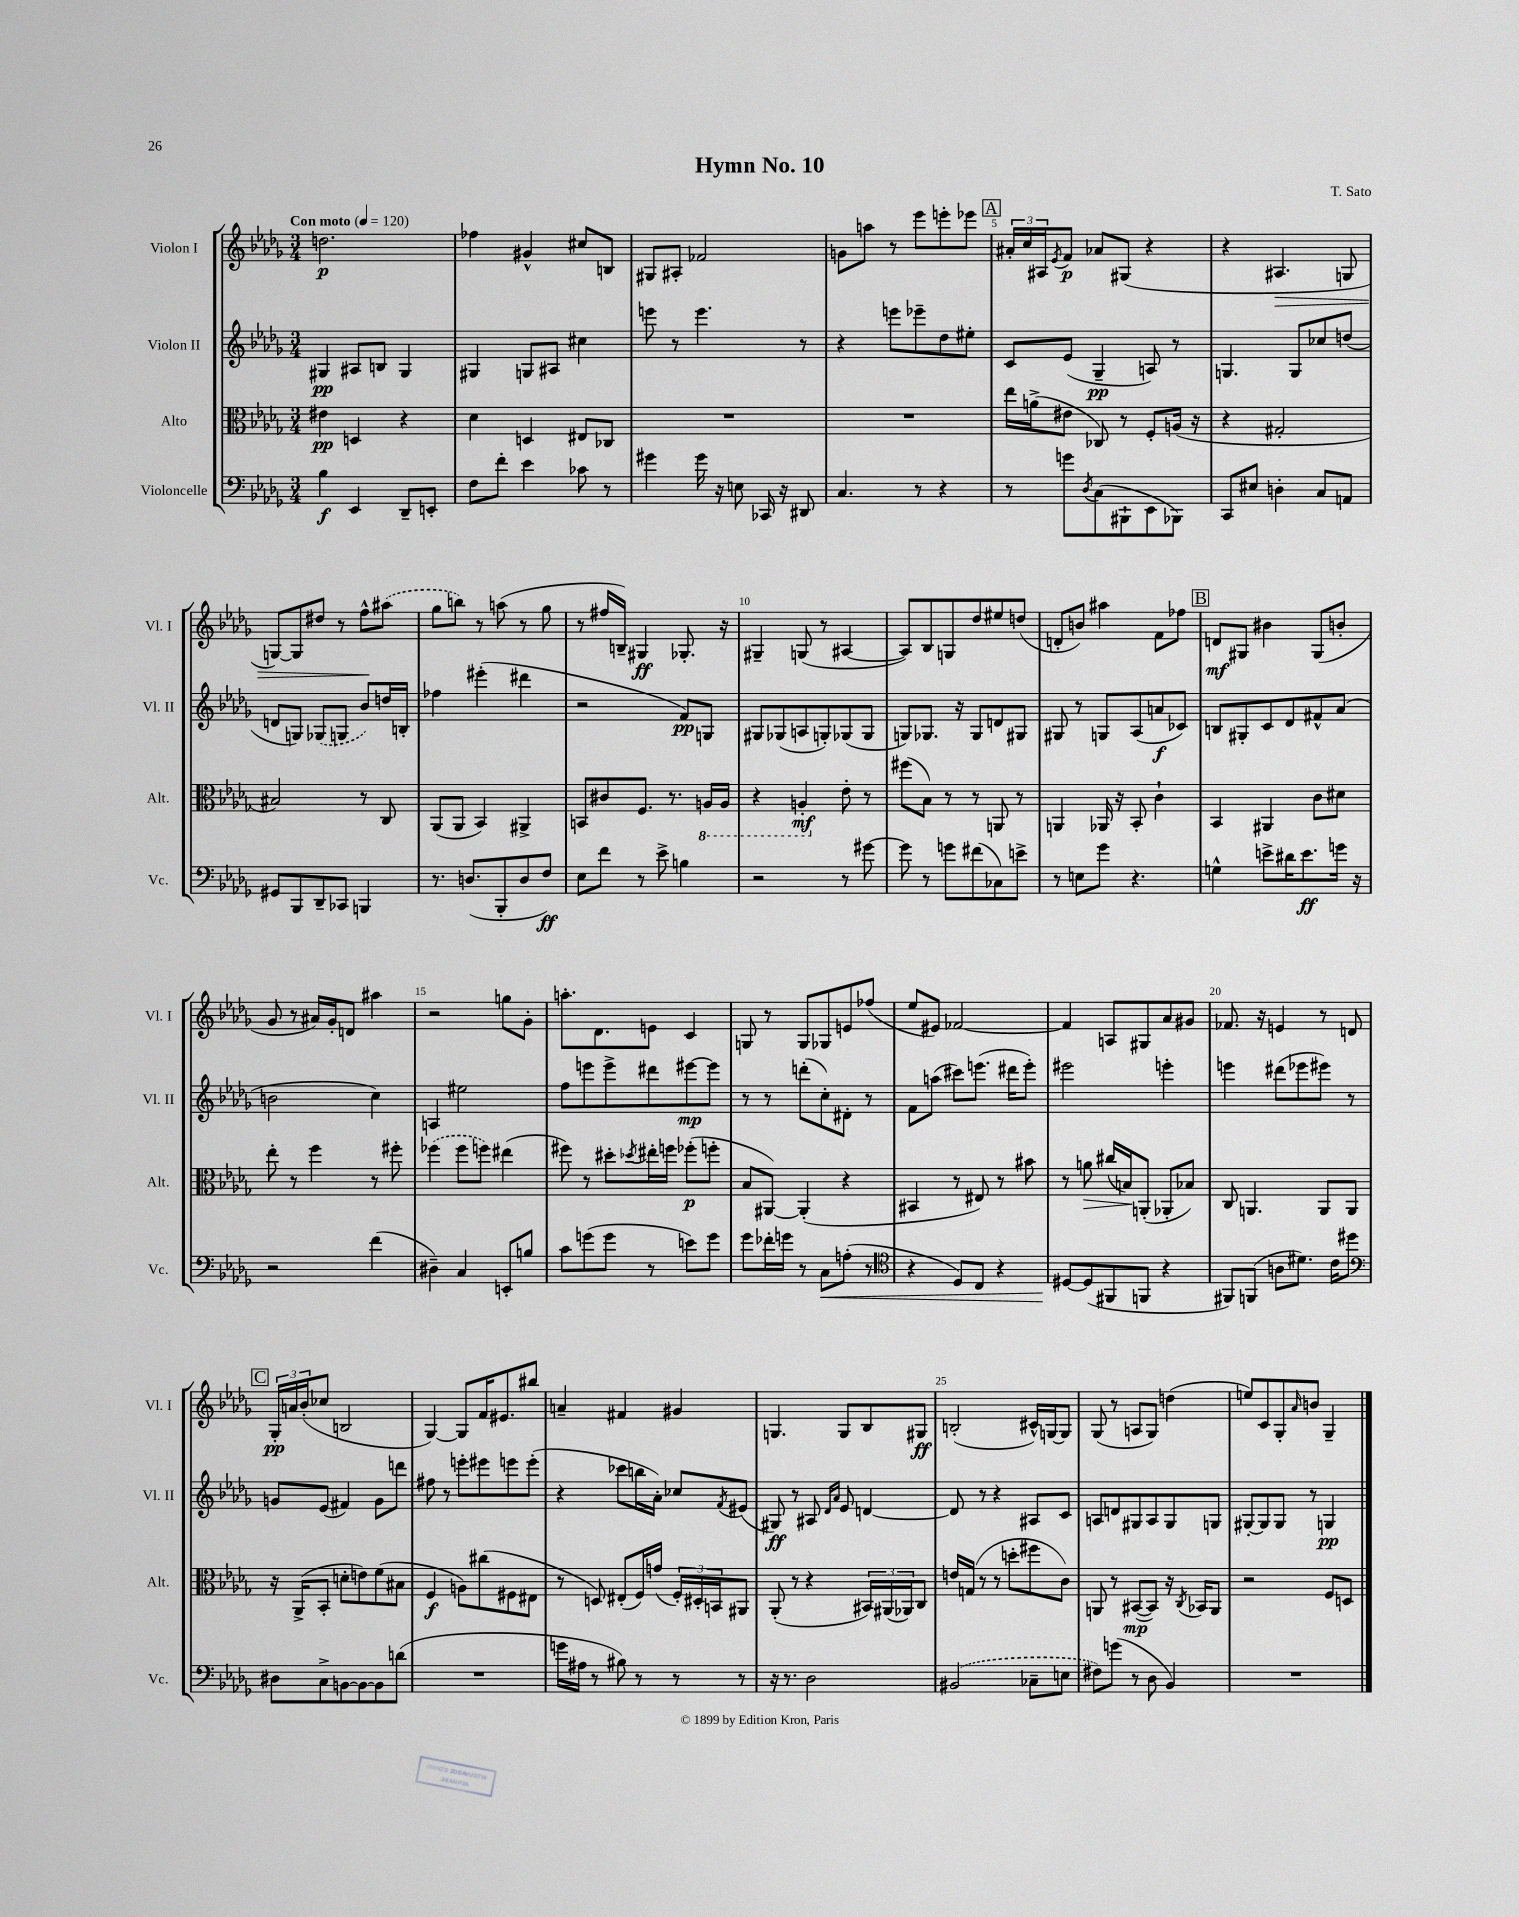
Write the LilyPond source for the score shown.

\header { title = "Hymn No. 10" composer = "T. Sato" }
<<
\new StaffGroup <<
\new Staff = "s0" \with { instrumentName = "Violon I" shortInstrumentName = "Vl. I" } {
    \clef treble \key des \major \numericTimeSignature \time 3/4 \tempo "Con moto" 4 = 120
    d''2.\p |
    fes''4 gis'4-^ cis''8 b8 |
    gis8 ais8-. fes'2 |
    g'8 a''8 r8 ees'''8 e'''8-. ees'''8 |
    \mark \markup { \box "A" } \tuplet 3/2 { ais'16-. c''16 ais16 } \acciaccatura { ees'8 } f'8\p aes'8 gis8( r4 |
    r4 ais4.\> g8 |
    g8~) g8 dis''8 r8 f''8-^\! \once \slurDashed ais''8( |
    ges''8 b''8) r8 a''8( r8 ges''8 |
    r8 fis''16 b16--) gis4\ff ges8.-. r16 |
    gis4-- g8( r8 ais4~ |
    ais8) bes8 g8 des''8 eis''8 d''8( |
    d'8-. b'8) ais''4 f'8 fes''8 |
    \mark \markup { \box "B" } d'8\mf gis8 bis'4 gis8( b'8-. |
    ges'8 r8 ais'16) ges'16-. d'8 ais''4 |
    r2 g''8 ges'8-. |
    a''8.-. des'8. e'8 c'4 |
    g8 r8 g8 ges8 e'8 fes''8( |
    ees''8 eis'8) fes'2~ |
    fes'4 a8 gis8 aes'8 gis'8 |
    fes'8. r16 e'4 r8 d'8 |
    \mark \markup { \box "C" } \tuplet 3/2 { ges16-.\pp a'16 bes'16-.( } ces''8 b2 |
    ges4~) ges8 f'16 eis'8. bis''8 |
    a'4-- fis'4 gis'4 |
    g4. g8 bes8 gis8\ff |
    b2-.( cis'16-^) g16~ g8 |
    ges8( r8 a8 ges8) d''4( |
    e''8) c'8 ges8-. \grace { aes'16 } b'8 ges4-- \bar "|." |
}
\new Staff = "s1" \with { instrumentName = "Violon II" shortInstrumentName = "Vl. II" } {
    \clef treble \key des \major \numericTimeSignature \time 3/4
    gis4\pp ais8 b8 gis4 |
    gis4 g8 ais8 cis''4 |
    e'''8 r8 e'''4. r8 |
    r4 e'''8 ees'''8-- des''8 eis''8-. |
    \mark \markup { \box "A" } c'8 ees'8( ges4--\pp a8) r8 |
    g4. g8 ces''8 d''8( |
    d'8 g8) \once \slurDashed ges8( g8 bes'8) d''16 b16-. |
    fes''4 eis'''4-.( dis'''4 |
    r2 f'8\pp) g8 |
    gis8 ges8( a8 g8-.) ges8( ges8 |
    g8) ges8. r16 ges8 d'8 gis8 |
    gis8 r8 g8 aes8( a'8\f ces'8) |
    \mark \markup { \box "B" } b8 gis8-. c'8 des'8 fis'8-^ aes'8( |
    b'2 c''4) |
    a4 eis''2 |
    f''8 e'''8 e'''8-> dis'''8 eis'''8~\mp eis'''8 |
    r8 r8 d'''8-.( c''8-.) dis'8-. r8 |
    f'8 a''8( cis'''8) e'''8.( dis'''16 e'''8-.) |
    eis'''2 e'''4-. |
    e'''4 dis'''8( ees'''8 eis'''8) r8 |
    \mark \markup { \box "C" } g'8 ees'8( fis'4) g'8 d'''8 |
    fis''8 r8 e'''8-. eis'''8 e'''8 e'''8-.( |
    r4 ces'''8 b''16 aes'16-.) ces''8 \acciaccatura { f'8 } eis'8( |
    gis8\ff) r8 ais8 \grace { des'16 aes'16 } ees'8 d'4~ |
    d'8 r8 r4 ais8 c'8 |
    a8 d'8 gis8 a8 gis8 g8 |
    gis8~-. gis8 gis8 r8 g4\pp \bar "|." |
}
\new Staff = "s2" \with { instrumentName = "Alto" shortInstrumentName = "Alt." } {
    \clef alto \key des \major \numericTimeSignature \time 3/4
    eis'4\pp d4 r4 |
    des'4 d4 eis8 ces8 |
    R2. |
    R2. |
    \mark \markup { \box "A" } ees''16 a'16->( eis'8 ces8) r8 f8-. a16( r16 |
    r4 gis2-. |
    bis2) r8 c8 |
    aes,8( aes,8 bes,4) ais,4-> |
    b,8 cis'8 f8. r8. \ottava #-1 a,16 a,16 |
    r4 a,4-.\mf \ottava #0 ees'8-. r8 |
    fis''8( bes8) r8 r8 a,8 r8 |
    a,4 aes,16 r16 bes,8-. c'4-! |
    \mark \markup { \box "B" } bes,4 ais,4 c'8 dis'8 |
    ees''8-. r8 f''4 r8 fis''8-. |
    \once \slurDashed fes''4( fes''8 f''8) eis''4( |
    fis''8) r8 dis''8-. \acciaccatura { des''8 } eis''16-. f''16 fes''8-.\p( f''8-. |
    bes8 ais,8~) ais,4-.( r4 |
    bis,4 r8 eis8) r8 bis'8 |
    r8 a'8\> cis''16( b16\!) a,8-.( aes,8-. bes8) |
    c8 a,4. a,8 a,8 |
    \mark \markup { \box "C" } r16 aes,16->( bes,8-. d'8-. e'8) f'8( bis8 |
    f4\f a8) cis''8( fis8 eis8 |
    r8 d8) eis8-.( f16) g'16( \tuplet 3/2 { f16-.) dis16-. b,16 } ais,8 |
    aes,8-.( r8 r4 \tuplet 3/2 { bis,16) ais,16( aes,16) } c8 |
    e'16 g16( r8 r8 d''8-. fis''8 c'8) |
    a,8 r8 bis,8~\mp( bis,8) r16 \acciaccatura { c8 } bes,16 a,8 |
    r2 f8 d8 \bar "|." |
}
\new Staff = "s3" \with { instrumentName = "Violoncelle" shortInstrumentName = "Vc." } {
    \clef bass \key des \major \numericTimeSignature \time 3/4
    bes4\f ees,4 des,8-- e,8-. |
    f8 f'8-. ees'4 ces'8 r8 |
    gis'4 gis'16 r16 e8 ces,16 r16 dis,8 |
    c4. r8 r4 |
    \mark \markup { \box "A" } r8 g'8 \acciaccatura { des8 } c8( bis,,8-! ees,8 bes,,8) |
    c,8 eis8 d4-. c8 a,8 |
    gis,8 bes,,8 des,8-- ces,8 b,,4 |
    r8. d8.( bes,,8-. d8 f8\ff) |
    ees8 f'8 r8 ees'8-> b4 |
    r2 r8 gis'8~ |
    gis'8 r8 g'8 fis'8( ces8) e'8-> |
    r8 e8 ges'8 r4. |
    \mark \markup { \box "B" } g4-^ e'8-> dis'16 e'8.\ff g'16 r16 |
    r2 f'4( |
    dis4--) c4 e,8-. b8 |
    c'8 g'8( g'8 r8 e'8) g'8 |
    ges'8 fes'16-. g'16 r8 c8\< a8-.( r8 |
    \clef tenor r4 des8) c8 r4 |
    dis8~\! dis8( fis,8 f,8 r4 |
    fis,8) f,8( a8 dis'8.) c'16 dis''8 |
    \mark \markup { \box "C" } \clef bass dis8 c8-> b,8~ b,8~ b,8 d'8( |
    R2. |
    g'16 ais16 r8 bis8) r8 r8 r8 |
    r16 r8. des2 |
    \once \slurDashed bis,2( ces8-- e8 |
    fis8) g'8( r8 des8 bes,4) |
    R2. \bar "|." |
}
>>
>>
\layout { \context { \Score \override BarNumber.break-visibility = ##(#f #t #t) barNumberVisibility = #(every-nth-bar-number-visible 5) } }
